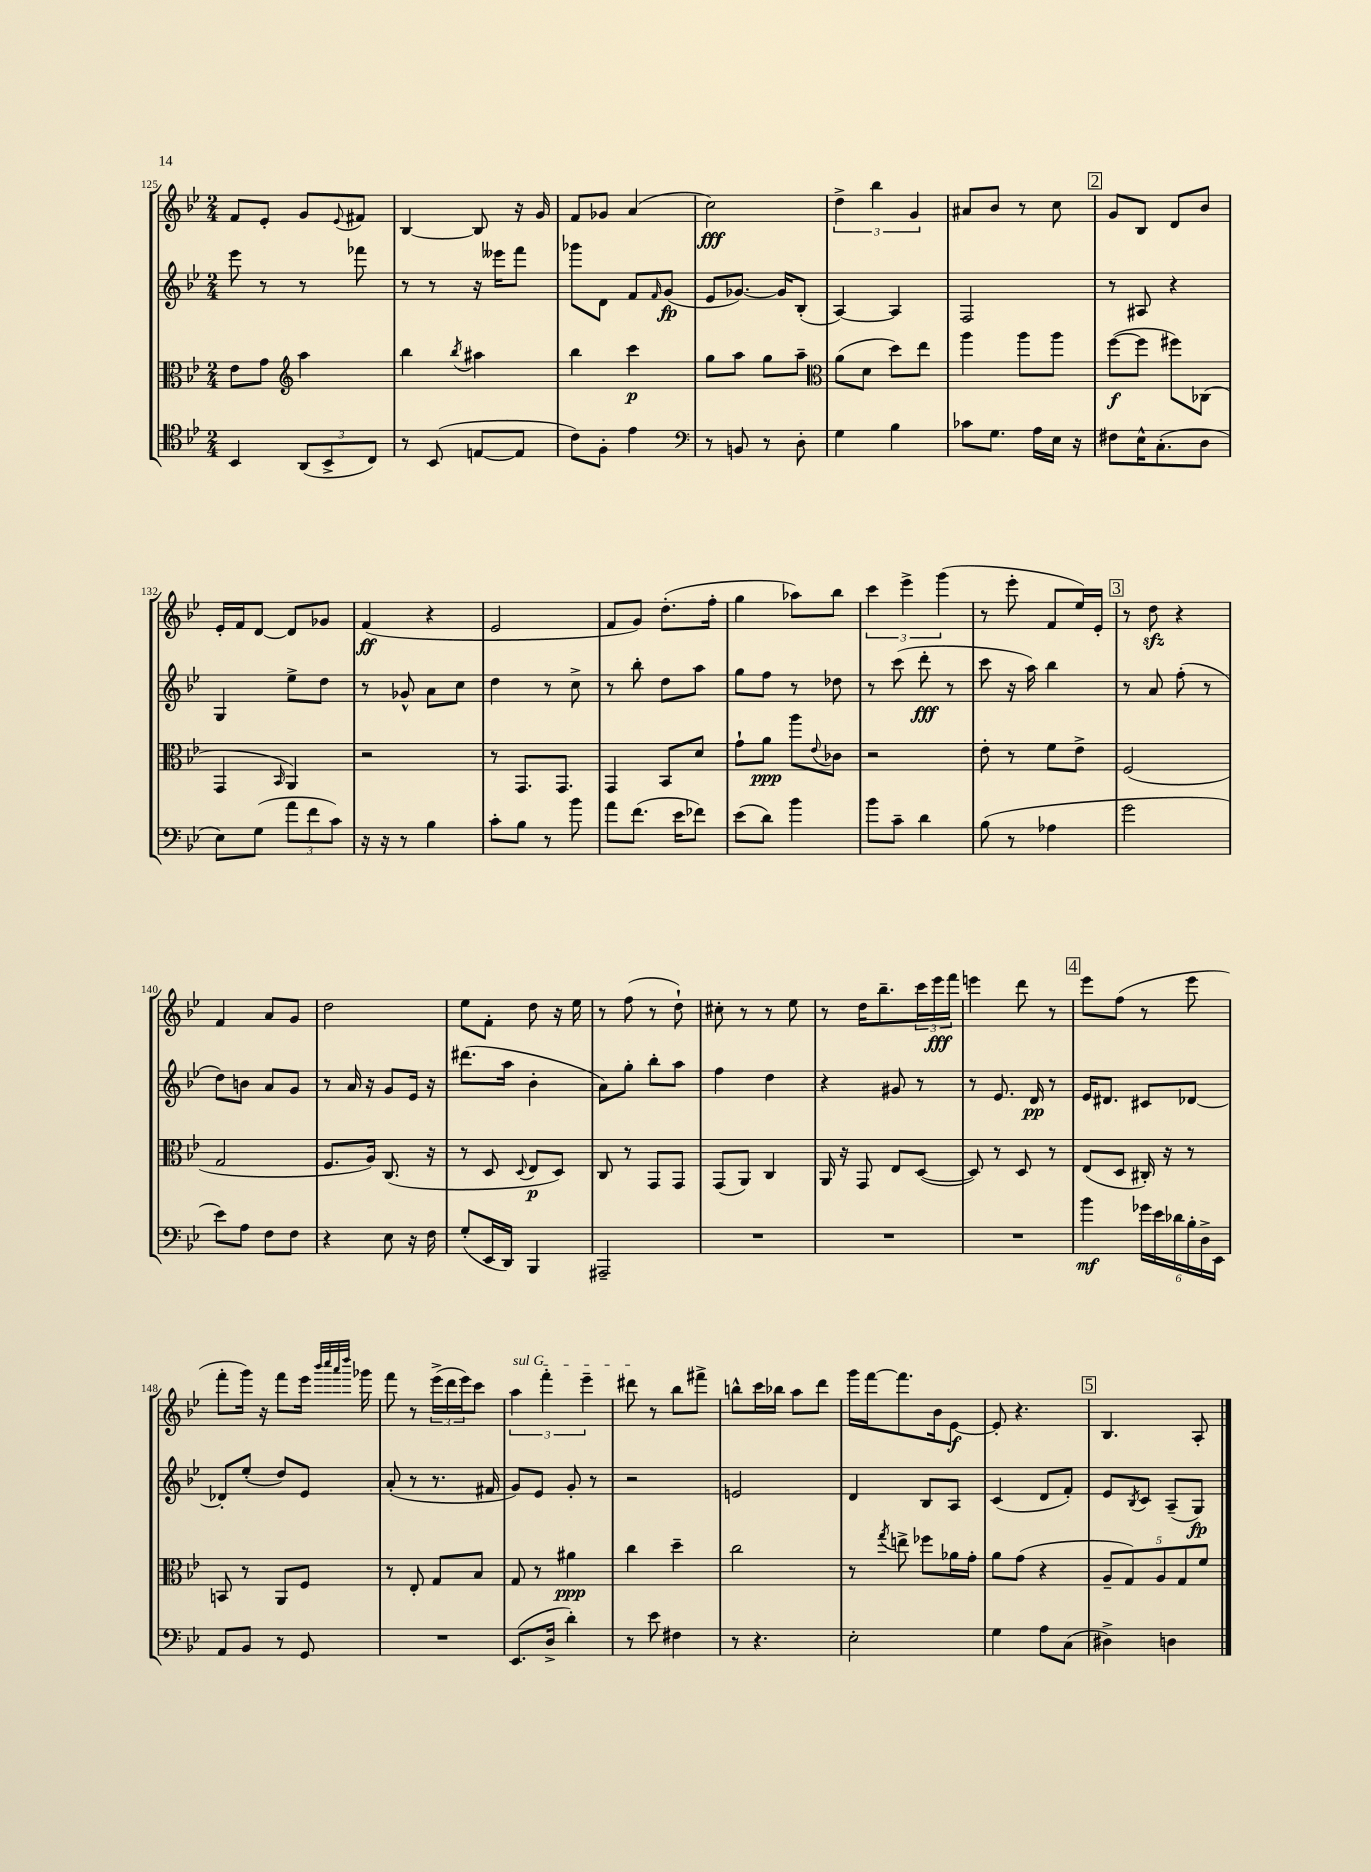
<<
\new StaffGroup <<
\new Staff = "s0" {
    \clef treble \key bes \major \numericTimeSignature \time 2/4
    f'8 ees'8-. g'8 \appoggiatura { ees'8 } fis'8 |
    bes4~ bes8 r16 g'16 |
    f'8 ges'8 a'4( |
    c''2\fff) |
    \tuplet 3/2 { d''4-> bes''4 g'4 } |
    ais'8 bes'8 r8 c''8 |
    \mark \markup { \box "2" } g'8 bes8 d'8 bes'8 |
    ees'16-. f'16 d'8~ d'8 ges'8 |
    f'4\ff( r4 |
    ees'2 |
    f'8 g'8) d''8.-.( f''16-. |
    g''4 aes''8) bes''8 |
    \tuplet 3/2 { c'''4 ees'''4-> g'''4( } |
    r8 ees'''8-. f'8 ees''16) ees'16-. |
    \mark \markup { \box "3" } r8 d''8\sfz r4 |
    f'4 a'8 g'8 |
    d''2 |
    ees''8 f'8-. d''8 r16 ees''16 |
    r8 f''8( r8 d''8-!) |
    cis''8-. r8 r8 ees''8 |
    r8 d''16 bes''8.-- \tuplet 3/2 { c'''16 ees'''16\fff f'''16 } |
    e'''4 d'''8 r8 |
    \mark \markup { \box "4" } ees'''8 f''8( r8 ees'''8 |
    f'''8-. g'''16) r16 f'''8 ees'''16 \grace { bes'''32 c''''32 a'''32 d''''32 } ges'''16 |
    f'''8 r8 \tuplet 3/2 { ees'''16->( d'''16 ees'''16) } c'''8 |
    \tuplet 3/2 { \once \override TextSpanner.bound-details.left.text = \markup { \italic "sul G" } a''4\startTextSpan f'''4-. ees'''4-- } |
    dis'''8\stopTextSpan r8 bes''8 fis'''8-> |
    b''8-^ c'''16 bes''16 a''8 d'''8 |
    g'''16 f'''16~ f'''8. bes'16 ees'8~\f |
    ees'8-. r4. |
    \mark \markup { \box "5" } bes4. a8-. \bar "|." |
}
\new Staff = "s1" {
    \clef treble \key bes \major \numericTimeSignature \time 2/4
    ees'''8 r8 r8 fes'''8 |
    r8 r8 r16 eeses'''16 f'''8 |
    ges'''8 d'8 f'8 \grace { f'16 } g'8\fp( |
    ees'8 ges'8.~) ges'16 bes8-.( |
    a4~) a4 |
    f2 |
    \mark \markup { \box "2" } r8 ais8 r4 |
    g4 ees''8-> d''8 |
    r8 ges'8-^ a'8 c''8 |
    d''4 r8 c''8-> |
    r8 bes''8-. d''8 a''8 |
    g''8 f''8 r8 des''8 |
    r8 c'''8( d'''8-.\fff r8 |
    c'''8 r16 a''16) bes''4 |
    \mark \markup { \box "3" } r8 a'8 f''8-.( r8 |
    d''8) b'8 a'8 g'8 |
    r8 a'16 r16 g'8 ees'16 r16 |
    dis'''8.( a''16 bes'4-. |
    a'8) g''8-. bes''8-. a''8 |
    f''4 d''4 |
    r4 gis'8 r8 |
    r8 ees'8. d'16\pp r8 |
    \mark \markup { \box "4" } ees'16 dis'8. cis'8 des'8~ |
    des'8-. ees''8-.( d''8) ees'8 |
    a'8-.( r8 r8. fis'16 |
    g'8) ees'8 g'8-. r8 |
    r2 |
    e'2 |
    d'4 bes8 a8 |
    c'4( d'8 f'8-.) |
    \mark \markup { \box "5" } ees'8 \acciaccatura { bes8 } c'8 a8--( g8\fp) \bar "|." |
}
\new Staff = "s2" {
    \clef alto \key bes \major \numericTimeSignature \time 2/4
    ees'8 g'8 \clef treble a''4 |
    bes''4 \acciaccatura { bes''8 } ais''4 |
    bes''4 c'''4\p |
    g''8 a''8 g''8 a''8-- |
    \clef alto a'8( d'8 d''8) ees''8 |
    a''4 a''8 a''8 |
    \mark \markup { \box "2" } f''8~\f( f''8 fis''8) ces8( |
    g,4 \grace { bes,16 } a,4) |
    r2 |
    r8 g,8. g,8. |
    g,4 bes,8 d'8 |
    g'8-! a'8\ppp a''8 \appoggiatura { ees'8 } ces'8 |
    r2 |
    ees'8-. r8 f'8 ees'8-> |
    \mark \markup { \box "3" } f2( |
    g2 |
    f8. a16) c8.( r16 |
    r8 d8 \appoggiatura { d8 } ees8\p d8) |
    c8 r8 g,8 g,8 |
    g,8( a,8) c4 |
    a,16 r16 g,8 ees8 d8~( |
    d8) r8 d8 r8 |
    \mark \markup { \box "4" } ees8( d8 cis16-.) r16 r8 |
    b,8 r8 a,8 f8 |
    r8 ees8-. g8 bes8 |
    g8 r8 ais'4\ppp |
    c''4 d''4-- |
    c''2 |
    r8 \acciaccatura { g''8 } e''8-> fes''8 aes'16 g'16-. |
    a'8 g'8( r4 |
    \mark \markup { \box "5" } \tuplet 5/4 { a8-- g8) a8 g8 f'8 } \bar "|." |
}
\new Staff = "s3" {
    \clef tenor \key bes \major \numericTimeSignature \time 2/4
    bes,4 \tuplet 3/2 { a,8( bes,8-> c8) } |
    r8 bes,8( e8~ e8 |
    c'8) f8-. ees'4 |
    \clef bass r8 b,8 r8 d8-. |
    g4 bes4 |
    ces'8 g8. a16 ees16 r16 |
    \mark \markup { \box "2" } fis8 ees16-^ c8.-.( d8 |
    ees8) g8( \tuplet 3/2 { a'8 f'8 c'8) } |
    r16 r16 r8 bes4 |
    c'8-. bes8 r8 bes'8 |
    a'8 f'8.( ees'16 fes'8) |
    ees'8( d'8) bes'4 |
    bes'8 c'8-- d'4 |
    bes8( r8 aes4 |
    \mark \markup { \box "3" } g'2 |
    ees'8) a8 f8 f8 |
    r4 ees8 r16 f16 |
    g8-.( ees,16 d,16) bes,,4 |
    ais,,2-- |
    R2 |
    R2 |
    R2 |
    \mark \markup { \box "4" } bes'4\mf \tuplet 6/4 { ges'16 ees'16 des'16 bes16-. d16-> ees,16 } |
    a,8 bes,8 r8 g,8 |
    R2 |
    ees,8.( d16-> d'4-.) |
    r8 ees'8 fis4 |
    r8 r4. |
    ees2-. |
    g4 a8 c8( |
    \mark \markup { \box "5" } dis4->) d4 \bar "|." |
}
>>
>>
\layout { \context { \Score currentBarNumber = #125 } }
